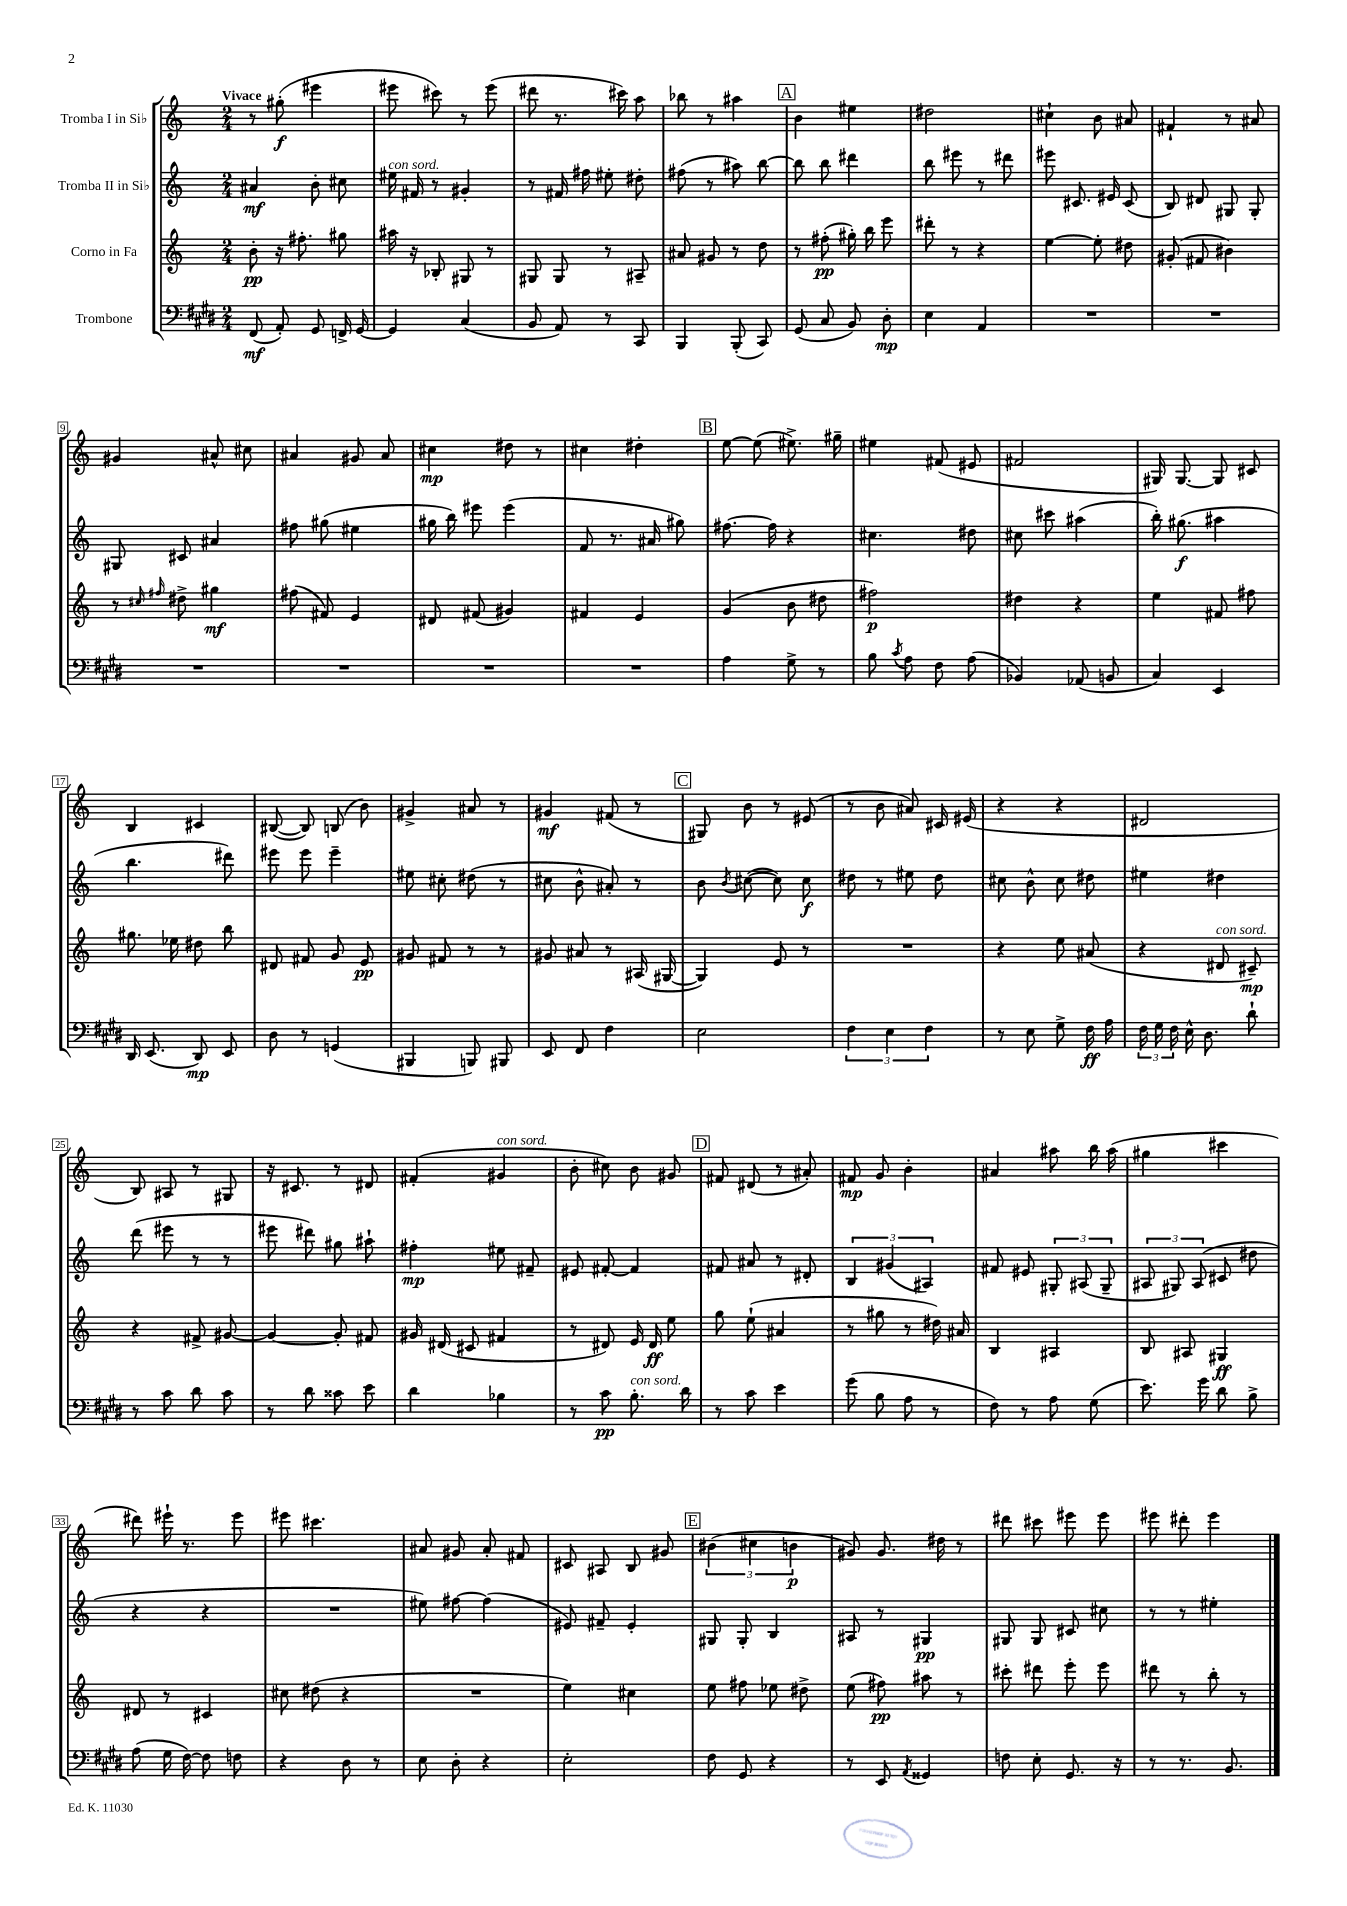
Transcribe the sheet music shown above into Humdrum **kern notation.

**kern	**kern	**kern	**kern
*staff4	*staff3	*staff2	*staff1
*clefF4	*clefG2	*clefG2	*clefG2
*k[f#c#g#d#]	*k[]	*k[]	*k[]
*M2/4	*M2/4	*M2/4	*M2/4
(8FF#	8b'	4a#	8r
8AA')	16r	.	(8gg#'
.	8.ff#'	.	.
8GG#	.	8b'	4eee#
16FF^	8gg#	8cc#	.
[16GG#	.	.	.
=	=	=	=
4GG#]	16aa#	16ee#	8eee#
.	16r	16f#	.
.	8B-'	8r	8ccc#)
(4C#	8G#	4g#'	8r
.	8r	.	(8eee#
=	=	=	=
8BB	8G#	8r	8ddd#
8AA)	8G#	16f#	8.r
.	.	16ff#	.
8r	8r	8ee#'	.
.	.	.	16ccc#)
8CC#	8A#~	8dd#'	8aa
=	=	=	=
4BBB	8a#	(8ff#	8bb-
.	8g#	8r	8r
(8BBB'	8r	8aa#)	4aa#
8CC#)	8dd	[8bb	.
=	=	=	=
(8GG#	8r	8bb]	4b
8C#	(8ff#'	8bb	.
8BB)	16gg#')	4ddd#	4ee#
.	16bb	.	.
8D#'	8eee	.	.
=	=	=	=
4E	8ddd#'	8bb	2dd#
.	8r	8eee#	.
4AA	4r	8r	.
.	.	8ddd#	.
=	=	=	=
2r	[4ee	8eee#	4cc#`
.	.	8.c#	.
.	8ee']	.	8b
.	.	16e#	.
.	8dd#	(8c#	8a#
=	=	=	=
2r	(8g#'	8B)	4f#`
.	8f#	8d#	.
.	4b#)	8G#	8r
.	.	8G#'	8a#
=	=	=	=
2r	8r	8G#	4g#
.	16qqcc#	.	.
.	16qqff#	.	.
.	8dd#^	8c#	.
.	4gg#	4a#	8a#^^
.	.	.	8cc#
=	=	=	=
2r	(8ff#	8ff#	4a#
.	8f#)	(8gg#	.
.	4e	4ee#	8g#
.	.	.	8a#
=	=	=	=
2r	8d#	16gg#	4cc#
.	.	16bb)	.
.	(8f#	8eee#	.
.	4g#)	(4eee#	8dd#
.	.	.	8r
=	=	=	=
2r	4f#	8f	4cc#
.	.	8.r	.
.	4e	.	4dd#'
.	.	16a#	.
.	.	8gg#)	.
=	=	=	=
4A	(4g	[8.ff#	[8ee
.	.	.	(8ee]
.	.	16ff#]	.
8G#^	8b	4r	8.ee#^)
8r	8dd#	.	.
.	.	.	16gg#~
=	=	=	=
8B	2ff#)	4.cc#	4ee#
8qc#	.	.	.
8A	.	.	.
8F#	.	.	(8f#
(8A	.	8dd#	8e#
=	=	=	=
4BB-)	4dd#	8cc#	2f#
.	.	8ccc#	.
(8AA-	4r	(4aa#	.
8BB	.	.	.
=	=	=	=
4C#)	4ee	16bb')	16G#)
.	.	(8.gg#	[8.G#
4EE	8f#	4aa#	8G#]
.	8ff#	.	8c#
=	=	=	=
16DD#	8.gg#	4.bb	4B
(8.EE	.	.	.
.	16ee-	.	.
8DD#)	8dd#	.	4c#
8EE	8bb	8ddd#)	.
=	=	=	=
8D#	8d#	8eee#	([8B#
8r	8f#	8eee#	8B#])
(4GG	8g	4eee#~	(8B
.	8e	.	8b)
=	=	=	=
4BBB#	8g#	8ee#	4g#^
.	8f#	8cc#'	.
8BBB)	8r	(8dd#	8a#
8BBB#	8r	8r	8r
=	=	=	=
8EE	8g#	8cc#	4g#
8FF#	8a#	8b^^	.
4F#	8r	8a#')	(8f#
.	(16A#	8r	8r
.	[16G#	.	.
=	=	=	=
2E	4G#])	8b	8G#)
.	.	8qb	.
.	.	([8cc#	8b
.	8e	8cc#])	8r
.	8r	8cc#	(8e#
=	=	=	=
6F#	2r	8dd#	8r
.	.	8r	8b
6E	.	.	.
.	.	8ee#	8a#)
6F#	.	.	.
.	.	8dd#	16c#
.	.	.	(16e#
=	=	=	=
8r	4r	8cc#	4r
8E	.	8b^^	.
8G#^	8ee	8cc#	4r
16F#	(8a#	8dd#	.
16A	.	.	.
=	=	=	=
24F#	4r	4ee#	2d#
24G#	.	.	.
24F#	.	.	.
16E^^	.	.	.
8.D#	.	.	.
.	8d#	4dd#	.
8d#`	8c#~)	.	.
=	=	=	=
8r	4r	(8ddd	8B)
8c#	.	8eee#	8A#
8d#	8f#^	8r	8r
8c#	[8g#	8r	8G#
=	=	=	=
8r	4g#_	8eee#	16r
.	.	.	8.c#
8d#	.	8ddd#)	.
8c##	8g#']	8gg#	8r
8e	8f#	8aa#`	8d#
=	=	=	=
4d#	16g#	4ff#'	(4f#'
.	(16d#	.	.
.	8c#	.	.
4B-	4f#	8ee#	4g#
.	.	8f#~	.
=	=	=	=
8r	8r	8e#	8b'
8c#	8d#)	[8f#'	8cc#)
8.B'	16e	4f#]	8b
.	16d#	.	.
.	8ee	.	8g#
16d#	.	.	.
=	=	=	=
8r	8gg	8f#	8f#
8c#	(8ee`	8a#	(8d#
4e	4a#	8r	8r
.	.	8d#'	8a#')
=	=	=	=
(8g#	8r	6B	8f#
8B	8gg#	.	8g
.	.	(6g#	.
8A	8r	.	4b'
.	.	6A#)	.
8r	16dd#)	.	.
.	16a#	.	.
=	=	=	=
8F#)	4B	8f#	4a#
8r	.	8e#	.
8A	4A#	12G#'	8aa#
.	.	(12A#	.
(8G#	.	.	16bb
.	.	12G#~	.
.	.	.	(16aa#
=	=	=	=
8.e)	8B	12A#	4gg#
.	.	12G#)	.
.	8A#	.	.
.	.	(12A#	.
16g#	.	.	.
8d#	4G#	8c#	4ccc#
8B^	.	8dd#	.
=	=	=	=
(8A	8d#	4r	8ddd#)
16G#	8r	.	16eee#`
[16F#)	.	.	8.r
8F#]	4c#	4r	.
8F	.	.	8eee#
=	=	=	=
4r	8cc#	2r	8eee#
.	(8dd#	.	4.ccc#
8D#	4r	.	.
8r	.	.	.
=	=	=	=
8E	2r	8ee#)	8a#
8D#'	.	[8ff#	8g#
4r	.	(4ff#]	8a#'
.	.	.	8f#
=	=	=	=
2E'	4ee)	8e#)	8c#
.	.	8f#~	8A#
.	4cc#	4e#'	8B
.	.	.	8g#
=	=	=	=
8F#	8ee	8G#	(6b#
8GG#	8ff#	8G#'	.
.	.	.	6cc#
4r	8ee-	4B	.
.	.	.	6b
.	8dd#^	.	.
=	=	=	=
8r	(8ee	8A#	8g#)
8EE	8ff#)	8r	8.g#
8qAA	.	.	.
4GG##	8aa#	4G#	.
.	.	.	16dd#
.	8r	.	8r
=	=	=	=
8F	8ccc#'	8G#	8ddd#
8E'	8ddd#	8G#	8ccc#
8.GG#	8eee'	8c#	8eee#
.	8eee	8cc#	8eee#
16r	.	.	.
=	=	=	=
8r	8ddd#	8r	8eee#
8.r	8r	8r	8ddd#'
.	8bb'	4ee#'	4eee#
8.BB	.	.	.
.	8r	.	.
==	==	==	==
*-	*-	*-	*-
